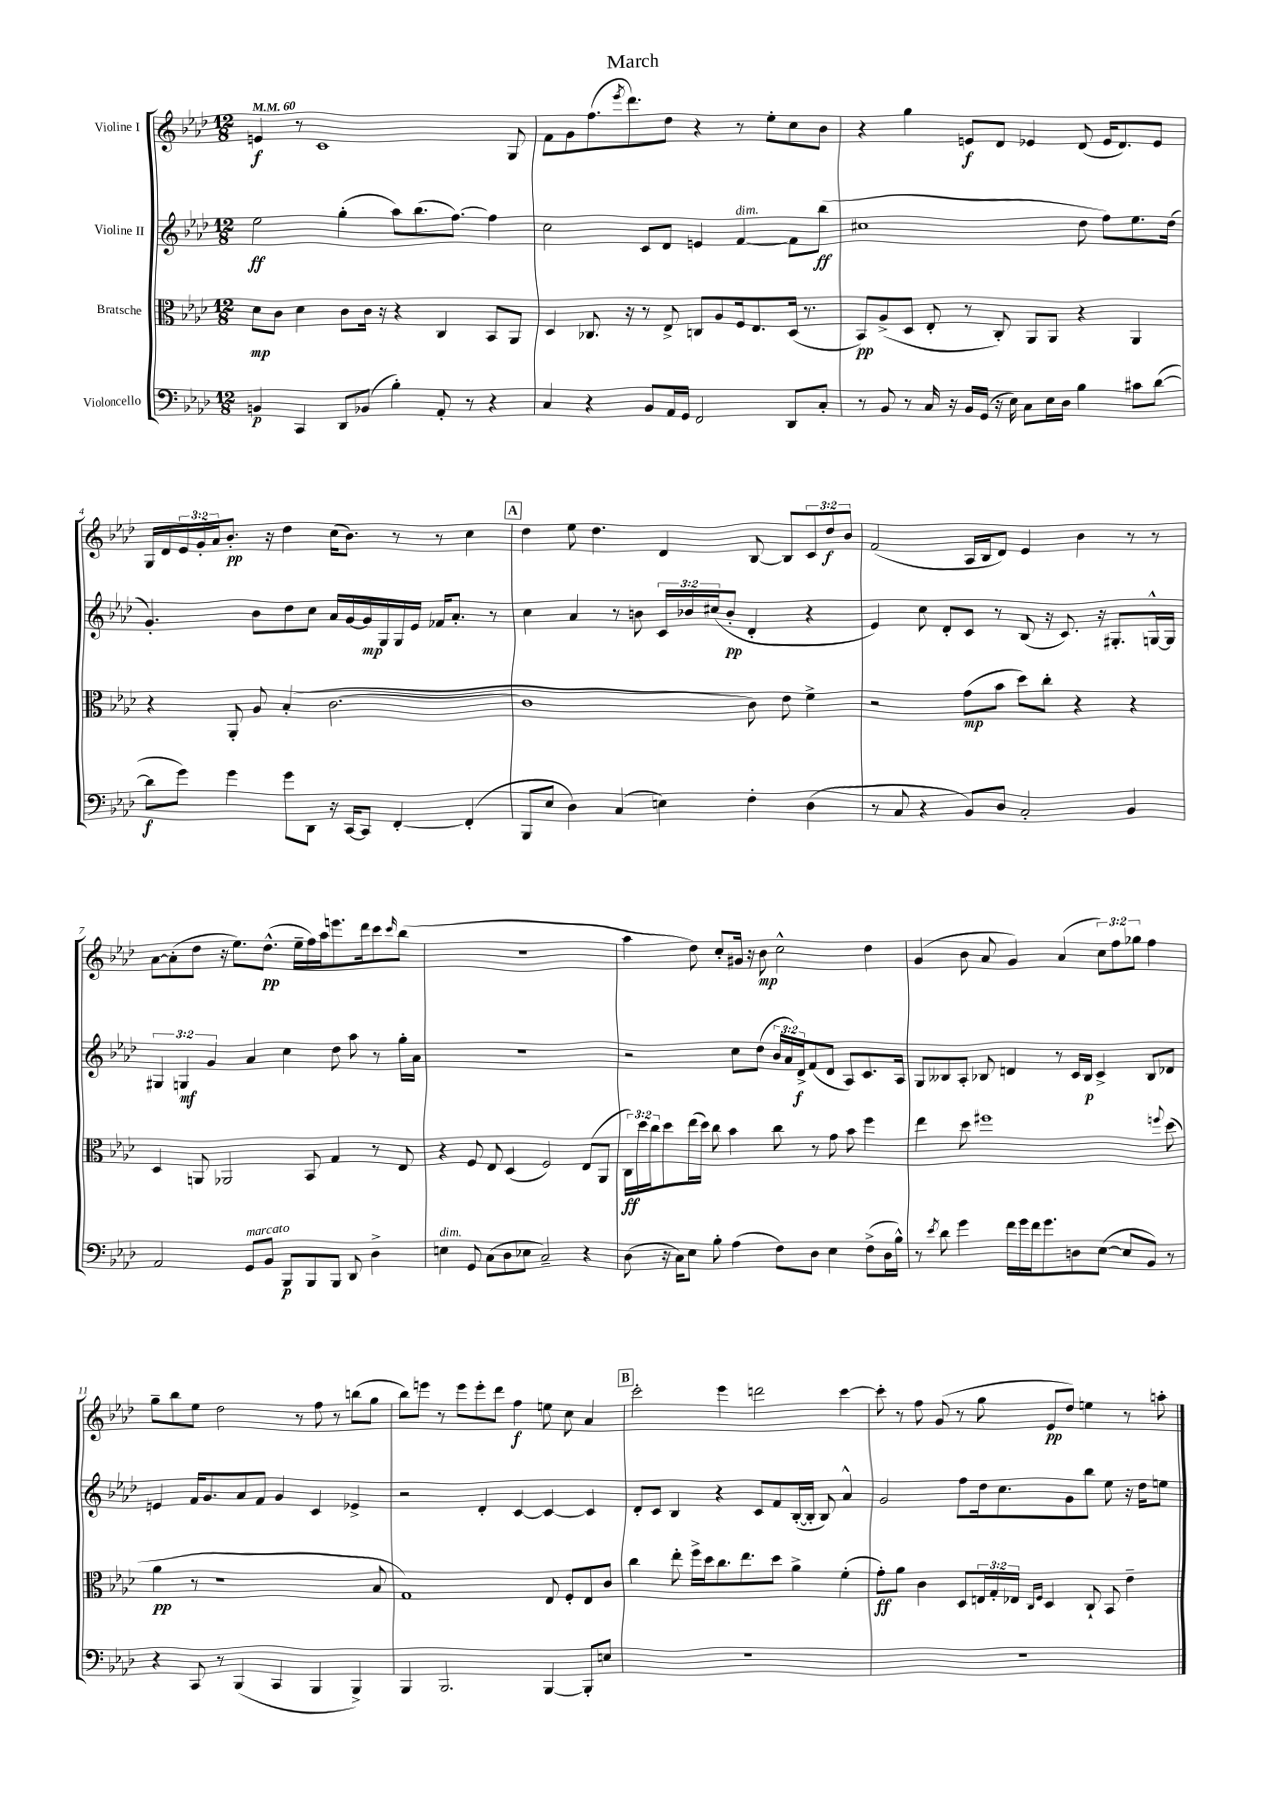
\header { title = "March" }
<<
\new StaffGroup <<
\new Staff = "s0" \with { instrumentName = "Violine I" } {
    \clef treble \key aes \major \numericTimeSignature \time 12/8 \override Staff.TupletNumber.text = #tuplet-number::calc-fraction-text \tempo 4 = 60
    e'4\f r8 c'1 g8 |
    f'8 g'8 f''8.( \acciaccatura { ees'''8 } des'''8.) des''8 r4 r8 ees''8-. c''8 bes'8 |
    r4 g''4 e'8\f des'8 ees'4 des'8( ees'16 des'8.) ees'8 |
    g16 des'16 \tuplet 3/2 { ees'16 g'16-. aes'16 } bes'8.-.\pp r16 des''4 c''16( bes'8.) r8 r8 c''4 |
    \mark \markup { \box "A" } des''4 ees''8 des''4. des'4 bes8~ bes8 \tuplet 3/2 { c'8 des''8\f bes'8 } |
    f'2( aes16 bes16 des'8) ees'4 bes'4 r8 r8 |
    aes'8~ aes'8-.( des''8 r16 ees''8.) des''8.-^\pp( ees''16-- f''16) aes''16 e'''8. des'''16 c'''8 \grace { c'''16 } bes''8( |
    R1. |
    aes''4 des''8) c''8-. gis'16 r16 bes'8\mp c''2-^ des''4 |
    g'4( bes'8 aes'8 g'4) aes'4( \tuplet 3/2 { c''8) f''8 ges''8 } f''4 |
    g''8-- bes''8 ees''8 des''2 r8 f''8 r8 b''8( g''8 |
    bes''8) e'''8 r8 e'''8 e'''8-. des'''8 f''4\f e''8 c''8 aes'4 |
    \mark \markup { \box "B" } c'''2-. ees'''4 d'''2 c'''4~ |
    c'''8-. r8 f''8 g'8( r8 g''8 ees'8\pp des''8) e''4 r8 a''8-. \bar "|." |
}
\new Staff = "s1" \with { instrumentName = "Violine II" } {
    \clef treble \key aes \major \numericTimeSignature \time 12/8 \override Staff.TupletNumber.text = #tuplet-number::calc-fraction-text
    ees''2\ff g''4-.( aes''8) bes''8.( f''8.~) f''4 |
    c''2 c'8 des'8 e'4 f'4~^\markup { \italic "dim." } f'8 bes''8\ff( |
    cis''1 des''8 f''8) ees''8. des''16( |
    g'4.-.) bes'8 des''8 c''8 aes'16 g'16~ g'16\mp g16 g16 ees'16 fes'16 aes'8.-. r8 |
    \mark \markup { \box "A" } c''4 aes'4 r8 b'8 \tuplet 3/2 { c'16 bes'16 cis''16( } bes'8-.\pp des'4-. r4 |
    ees'4) c''8 des'8-. c'8 r8 bes8( r16 c'8.) r16 gis8.-. g16~-^ g16 |
    \tuplet 3/2 { gis4 g4\mf g'4 } aes'4 c''4 des''8 aes''8 r8 g''16-. aes'16 |
    R1. |
    r2 c''8 des''8( \tuplet 3/2 { bes'16 aes'16) des'16->\f } f'8( des'8 aes8) c'8. aes16 |
    g8 beses8 aes8-. bes8 d'4 r8 c'16 bes16\p c'4-> bes8 des'8 |
    e'4 f'16 g'8. aes'8 f'8 g'4 c'4 ees'4-> |
    r2 des'4-. c'4~ c'4~ c'4 |
    \mark \markup { \box "B" } des'8-. c'8 bes4 r4 c'8 f'8 bes16~-.( bes16-. bes8) aes'4-^ |
    g'2 f''8 des''16 c''8. g'8 bes''8 ees''8 r16 des''16 e''8 \bar "|." |
}
\new Staff = "s2" \with { instrumentName = "Bratsche" } {
    \clef alto \key aes \major \numericTimeSignature \time 12/8 \override Staff.TupletNumber.text = #tuplet-number::calc-fraction-text
    des'8\mp c'8 des'4 c'8 c'16 r16 r4 c4 bes,8 aes,8 |
    des4 ces8. r16 r8 ees8-> c8 aes8 f16 ees8. des16( r8. |
    bes,8\pp) aes8->( des8 ees8-. r8 c8-.) aes,8 aes,8 r4 aes,4 |
    r4 aes,8-. aes8 bes4-.( c'2.~ |
    \mark \markup { \box "A" } c'1 c'8) ees'8 f'4-> |
    r2 g'8\mp( bes'8 des''8) c''8-. r4 r4 |
    des4 a,8 aes,2 bes,8 g4 r8 ees8 |
    r4 f8 ees8 des4( f2) ees8( aes,8 |
    \tuplet 3/2 { c16\ff) des''16 c''16 } des''8 ees''16( des''16) c''8 bes'4 c''8 r8 g'8 bes'8 f''4 |
    ees''4 des''8 fis''1 \appoggiatura { f''8 } des''8( |
    aes'4\pp r8 r1 bes8 |
    g1) ees8 f8-. ees8 c'8 |
    \mark \markup { \box "B" } c''4 ees''8-. f''16-> des''16 c''8. ees''8. des''8 aes'4-> f'4-.( |
    g'8-.\ff) aes'8 c'4 des8 \tuplet 3/2 { e16 g16-. ees16 } \grace { c16 f16 } des4 c8-! bes,8 ees'4-- \bar "|." |
}
\new Staff = "s3" \with { instrumentName = "Violoncello" } {
    \clef bass \key aes \major \numericTimeSignature \time 12/8
    b,4\p c,4 des,8 bes,8( bes4-.) aes,8-. r8 r4 |
    c4 r4 bes,8 aes,16 g,16 f,2 des,8 c8-. |
    r8 bes,8 r8 c16 r16 bes,16 g,16( r16 ees16) c8 ees16 des16 bes4 cis'8 des'8~( |
    des'8\f g'8) g'4 g'8 des,8 r16 c,16~ c,8 f,4~-. f,4-.( |
    \mark \markup { \box "A" } bes,,8 ees8 des4) c4( e4) f4-. des4( |
    r8 c8 r4 bes,8) des8 c2-. bes,4 |
    aes,2 g,8^\markup { \italic "marcato" } bes,8 bes,,8\p bes,,8 bes,,8 des,8 des4-> |
    e4^\markup { \italic "dim." } g,8 c8( des8 ees8 c2--) r4 |
    des8( r16 c16) ees8 bes8-. aes4( f8) des8 ees4 f8->( des16 bes16-^) |
    r8 \acciaccatura { ees'8 } des'8 g'4 f'16 g'16 f'16 g'8. d8 ees8~( ees8 bes,8) r8 |
    r4 c,8 r8 bes,,4( c,4 bes,,4 bes,,4->) |
    bes,,4 bes,,2. bes,,4~ bes,,8-. e8 |
    \mark \markup { \box "B" } R1. |
    R1. \bar "|." |
}
>>
>>
